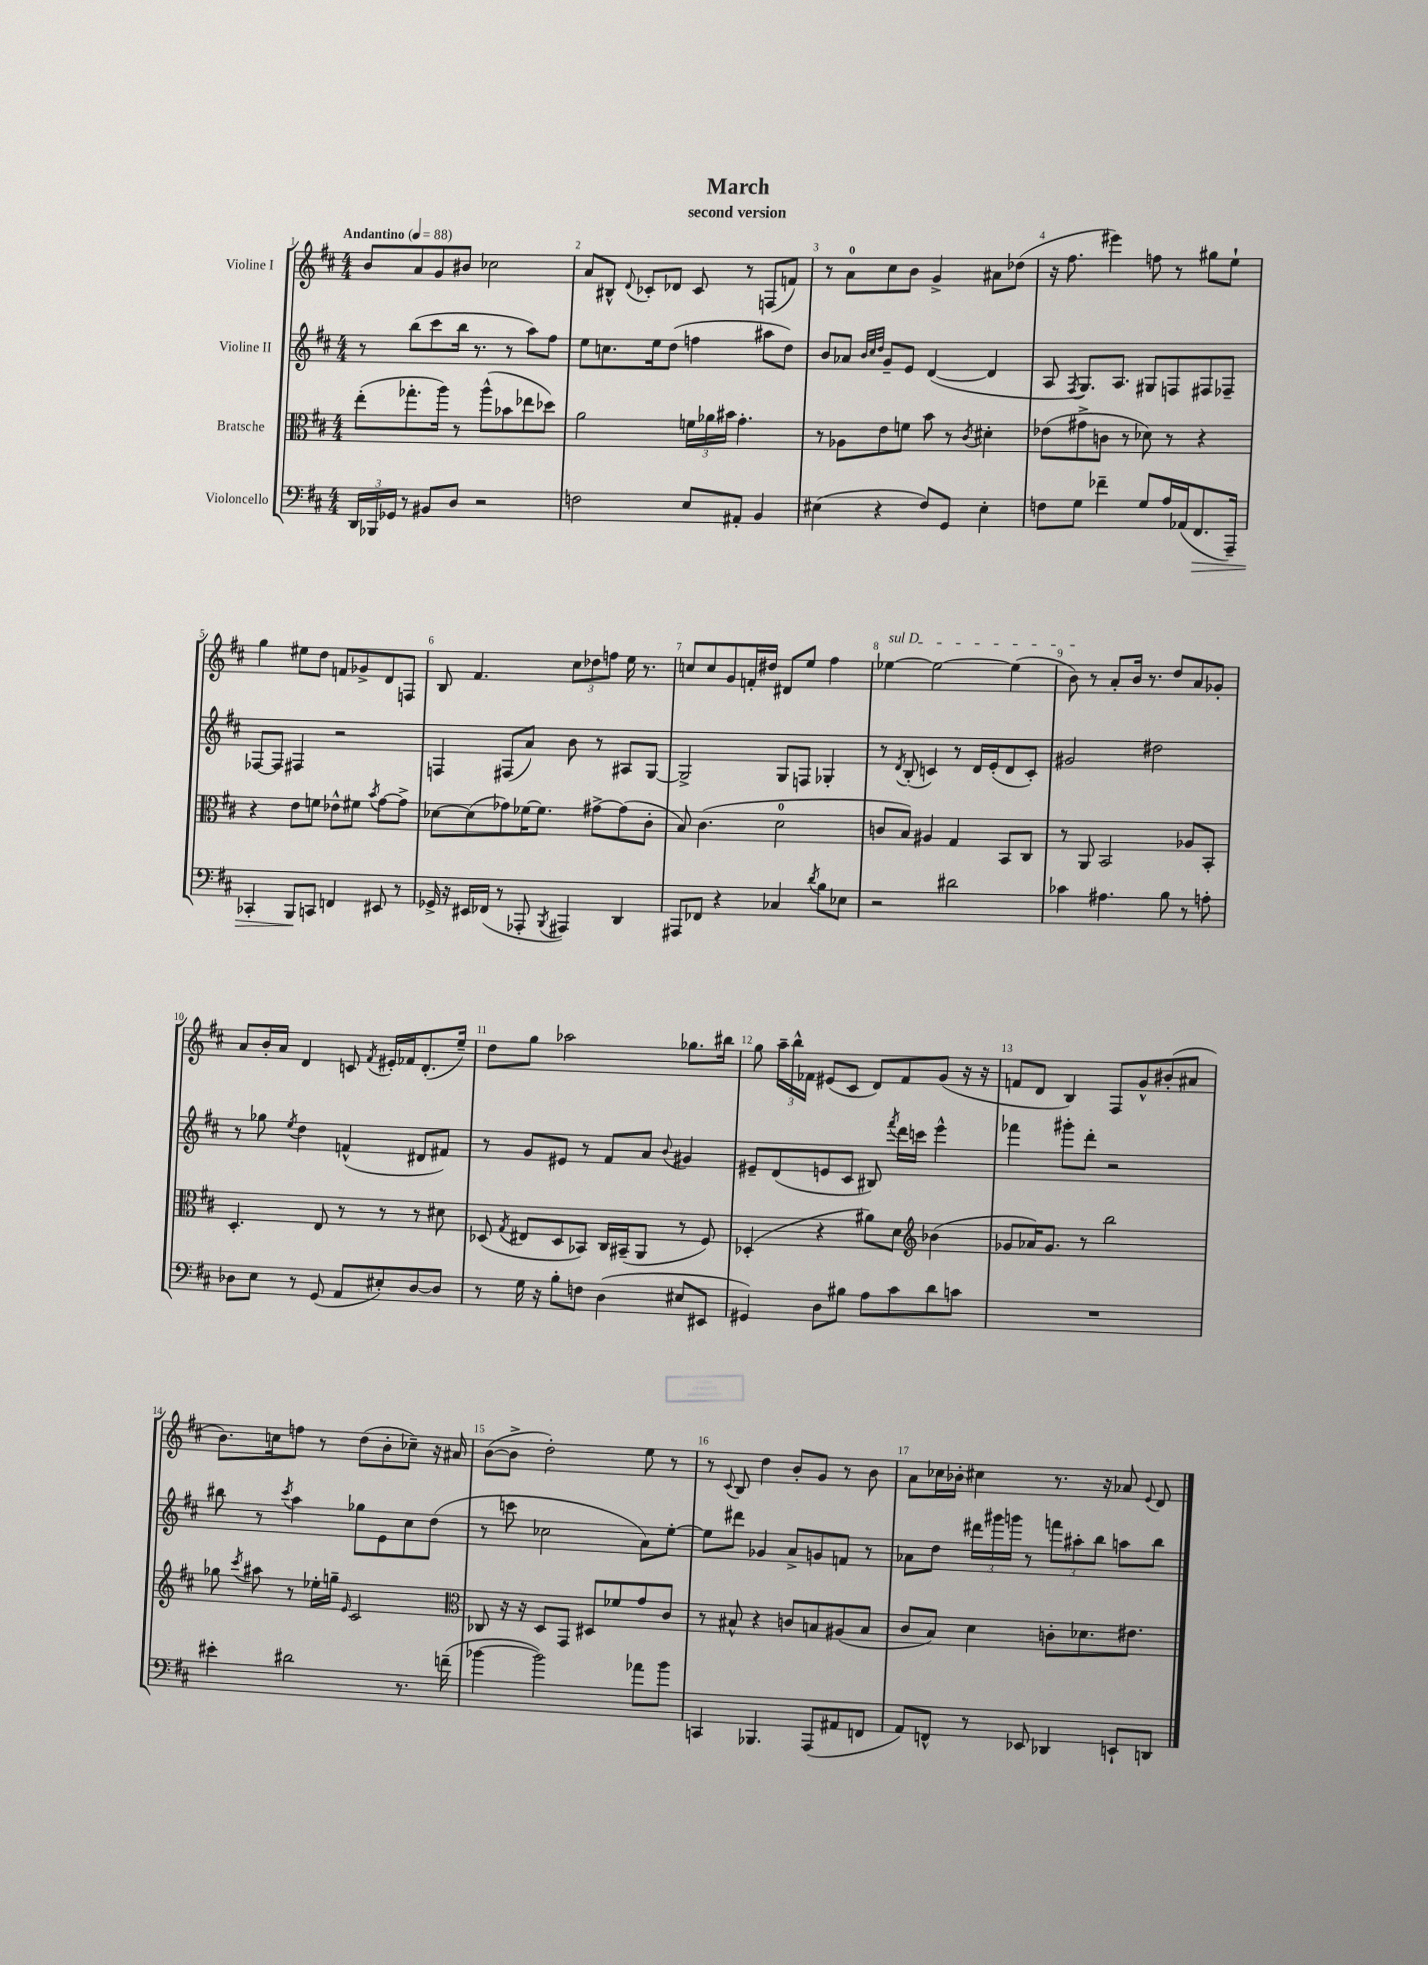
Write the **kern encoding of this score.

**kern	**dynam	**kern	**kern	**kern
*part4	*part4	*part3	*part2	*part1
*staff4	*staff4	*staff3	*staff2	*staff1
*I"Violoncello	*	*I"Bratsche	*I"Violine II	*I"Violine I
*clefF4	*	*clefC3	*clefG2	*clefG2
*k[f#c#]	*	*k[f#c#]	*k[f#c#]	*k[f#c#]
*M4/4	*	*M4/4	*M4/4	*M4/4
*MM88	*	*MM88	*MM88	*MM88
=1	=1	=1	=1	=1
!	!	!	!	!LO:TX:a:B:t=Andantino
24DD/LL	.	(8ee'\L	8r	8b/L
24BBB-X/	.	.	.	.
24GG-X/JJ	.	.	.	.
8r	.	8.gg-X'\	(8bb\L	8a/
8BB#X/L	.	.	8ccc#\	8g/
.	.	16aa\Jk)	.	.
8D/J	.	8r	16bb\Jk	8b#X/J
.	.	.	8.r	.
2r	.	(8aa^^\L	.	2cc-X\
.	.	8b-X\	8r	.
.	.	8ee-X\	8aa\L)	.
.	.	8dd-X\J)	8ff#\J	.
=2	=2	=2	=2	=2
2Fn\	.	2a\	8ee\L	8a/L
.	.	.	8.ccn\	8B#X^^/J
.	.	.	.	8qqd/
.	.	.	.	8c-X'/L
.	.	.	16ee\k	.
.	.	.	(8dd\J	8d-X/J
8E/L	.	24fn\LL	4ffn\	8c-/
.	.	24a-X\	.	.
.	.	24b#X\JJ	.	.
8AA#X'/J	.	4.g'\	.	8r
4BB/	.	.	8aa#X\L	(8Fn/L
.	.	.	8dd\J)	8fn/J)
=3	=3	=3	=3	=3
(4E#X\	.	8r	8b/L	8r
.	.	8A-X\L	8a-X/J	8a\L
.	.	.	32qqb/LLL	.
.	.	.	32qqcc#/	.
.	.	.	32qqdd/JJJ	.
4r	.	8e\	8g~/L	8cc#\
.	.	8fn\J	8e/J	8b\J
8F#/L)	.	8b\	([4d/	4g^/
8GG/J	.	8r	.	.
.	.	8qc#/	.	.
4E#'\	.	4d#X'\	4d/]	8a#X\L
.	.	.	.	(8dd-X\J
=4	=4	=4	=4	=4
8Fn\L	.	(8e-X\L	8A/	16r
.	.	.	.	8.ff#\
.	.	.	8qF#/	.
8G\J	.	8g#X^\	8.G/L)	.
4f-X~\	.	8cn\J	.	4eee#X\)
.	.	.	8.A/J	.
.	.	8r	.	.
8G/L	.	8d-X\)	8G#X/L	8ffn\
16A/L	.	8r	8Fn/	8r
(16AA-X/J	.	.	.	.
!	!LO:HP:b	!	!	!
8.FF#/	>	4r	8F#X/	8gg#X\L
.	.	.	8F-X~/J	8ee`\J
16AAA~/Jk)	.	.	.	.
!!LO:LB:g=z
=5	=5	=5	=5	=5
4CC-X'/	.	4r	[8F-X/L	4gg\
.	.	.	8F-/J]	.
8BBB/L	.	8e\L	4F#X/	8ee#X\L
8CCn/J	]	8fn\J	.	8dd\J
4FFn/	.	8e-X^^\L	2r	8fn/L
.	.	8f#X\J	.	8g-X^/
.	.	8qb/	.	.
8EE#X/	.	[8g\L	.	8d/
8r	.	8g^\J]	.	8Fn/J
=6	=6	=6	=6	=6
16GG-X^/	.	[8d-X\L	4Fn/	8B/
16r	.	.	.	.
16EE#X/LL	.	(8d-\]	.	4.f#/
(16FF-X/JJ	.	.	.	.
8r	.	8g-X\)	(8F#X/L	.
8AAA-X'/	.	[16f-X\K	8a/J)	.
.	.	8.f-\J]	.	.
8qBBB/	.	.	.	.
4AAA#X/)	.	.	8b\	12cc#\L
.	.	.	.	12dd-X\
.	.	[8g#X^\L	8r	.
.	.	.	.	12ffn\J
4DD/	.	(8g#\]	8A#X/L	16ee\
.	.	.	.	8.r
.	.	8c#'\J	[8G/J	.
=7	=7	=7	=7	=7
8AAA#X/L	.	8B/)	2G^/]	8ccn/L
8FF-X/J	.	(4.c#\	.	8cc/
4r	.	.	.	8g/
.	.	.	.	16fn'/L
.	.	.	.	16dd#X/JJ
4C-X/	.	2d\	8G/L	8d#X/L
.	.	.	8Fn/J	8ee/J
8qd/	.	.	.	.
8B\L	.	.	4G-X'/	4ff#\
8E-X\J	.	.	.	.
=8	=8	=8	=8	=8
!	!	!	!	!LO:TX:a:i:t=sul D
2r	.	8cn/L	8r	[4ee-X\
.	.	.	8qd/	.
.	.	8B/J)	(8B'/	.
.	.	4A#X/	4cn/)	2ee-\_
2d#X\	.	4G/	8r	.
.	.	.	16d/LL	.
.	.	.	(16e'/J	.
.	.	8BB/L	8d/	(4ee-\]
.	.	8C#/J	8c'/J)	.
=9	=9	=9	=9	=9
4c-X\	.	8r	2g#X/	8b\)
.	.	8AA/	.	8r
4.A#X\	.	2BB/	.	8a'/L
.	.	.	.	16b/Jk
.	.	.	.	8.r
.	.	.	2dd#X\	.
8B\	.	.	.	8dd/L
8r	.	8A-X/L	.	8a/
8An'\	.	8BB'/J	.	8g-X'/J
!!LO:LB:g=z
=10	=10	=10	=10	=10
8D-X\L	.	4.D'/	8r	8a/L
8E\J	.	.	8gg-X\	16b'/L
.	.	.	.	16a/JJ
.	.	.	8qee/	.
8r	.	.	4dd\	4d/
(8GG/	.	8E/	.	.
8AA/L	.	8r	(4fn^^/	8cn/
.	.	.	.	8qf#/
8E#X'/)	.	8r	.	16e#X'/LL
.	.	.	.	16f-X/J
[8D-/	.	8r	8d#X/L	(8.d'/
8D-/J]	.	8d#X\	8f#X/J)	.
.	.	.	.	16ee~/Jk)
=11	=11	=11	=11	=11
8r	.	(8D-X/	8r	8dd\L
.	.	8qG/	.	.
16G\	.	8E#X/L	8g/L	8gg\J
16r	.	.	.	.
8B'\L	.	8D-/	8e#X/J	2aa-X\
8Fn\J	.	8BB-X/J)	8r	.
(4D\	.	16C#/LL	8f#/L	.
.	.	(16BB#X~/J	.	.
.	.	8AA/J	8a/J	.
.	.	.	8qqb/	.
8E#X/L	.	8r	4g#X/	8.gg-X\L
8EE#X/J	.	8F#/)	.	.
.	.	.	.	16bb#X\Jk
=12	=12	=12	=12	=12
4GG#X/)	.	(4D-X'/	8e#X~/L	8gg\
.	.	.	(8d/	24aa~\LL
.	.	.	.	24bb^^\
.	.	.	.	24f-X\JJ
8D\L	.	4r	8en/	(8e#X/L
8B#X\J	.	.	8c#/J	8c#/J
8A\L	.	8a#X\L)	8B#X/)	8d/L)
.	.	.	8qfff#/	.
8c#\	.	8d\J	16ddd\LL	8f-/
.	.	.	16cccn\JJ	.
*	*	*clefG2	*	*
8d\	.	(4b-X\	4eee^^\	(8g/J
8cn\J	.	.	.	16r
.	.	.	.	16r
=13	=13	=13	=13	=13
1r	.	8g-X/L	4fff-X\	8fn/L
.	.	16a-X/K)	.	8d/J
.	.	8.g-/J	.	.
.	.	.	8ggg#X'\L	4B/)
.	.	8r	8ddd'\J	.
.	.	2bb\	2r	8F#/L
.	.	.	.	8g^^/
.	.	.	.	(8b#X'/
.	.	.	.	8a#X/J
!!LO:LB:g=z
=14	=14	=14	=14	=14
4e#X'\	.	8gg-X\	8bb#X\	8.b\L)
.	.	8qccc#/	.	.
.	.	8aa#X\	8r	.
.	.	.	.	16ccn\k
.	.	.	8qccc#/	.
2d#X\	.	8r	4aa\	8ffn\J
.	.	16ee-X'\LL	.	8r
.	.	16ggn~\JJ	.	.
.	.	16qqe/	.	.
.	.	2c#/	8gg-X\L	(8dd\L
.	.	.	8e\	8b'\
8.r	.	.	8cc#\	8cc-X~\J)
.	.	.	(8dd\J	16r
(16fn~\	.	.	.	16a#X/
=15	=15	=15	=15	=15
*	*	*clefC3	*	*
[4b-X\	.	8C-X/	8r	([8b\L
.	.	16r	8cccn\	8b^\J]
.	.	16r	.	.
2b-\])	.	8D/L	2cc-X\	2dd'\)
.	.	8GG/J	.	.
.	.	8D#X/L	.	.
.	.	8f-X/	.	.
8a-X\L	.	8g/	8a\L)	8ee\
8b-\J	.	8c#/J	[8ee'\J	8r
=16	=16	=16	=16	=16
4CCn/	.	8r	8ee\L]	8r
.	.	.	.	8qqc#/
.	.	8B#X^^/	8ddd#X\J	8B/
4.BBB-X/	.	4r	4g-X/	4dd\
.	.	8cn/L	8a^/L	8b'/L
(8AAA/L	.	8Bn/	8gn/	8g/J
8AA#X/	.	(8A#X/	8fn/J	8r
8FFn/J	.	8B/J	8r	8b\
=17	=17	=17	=17	=17
8AA/L)	.	8c#/L	8a-X\L	8a\L
8FFn^^/J	.	8B/J)	8dd\J	16cc-X\L
.	.	.	.	16b-X'\JJ
8r	.	4d\	24ddd#X\LL	4cc#X\
.	.	.	24ggg#X\	.
.	.	.	24gggn\JJ	.
8EE-X/	.	.	8r	.
4DD-X/	.	8cn'\L	12fffn\L	8.r
.	.	.	12aa#X'\	.
.	.	8.d-X\	.	.
.	.	.	12bb\J	.
.	.	.	.	16r
8EEn`/L	.	.	8aan\L	8a-X/
.	.	8.e#X\J	.	.
.	.	.	.	8qqe/
8DDn/J	.	.	8bb\J	8d/
==	==	==	==	==
*-	*-	*-	*-	*-
